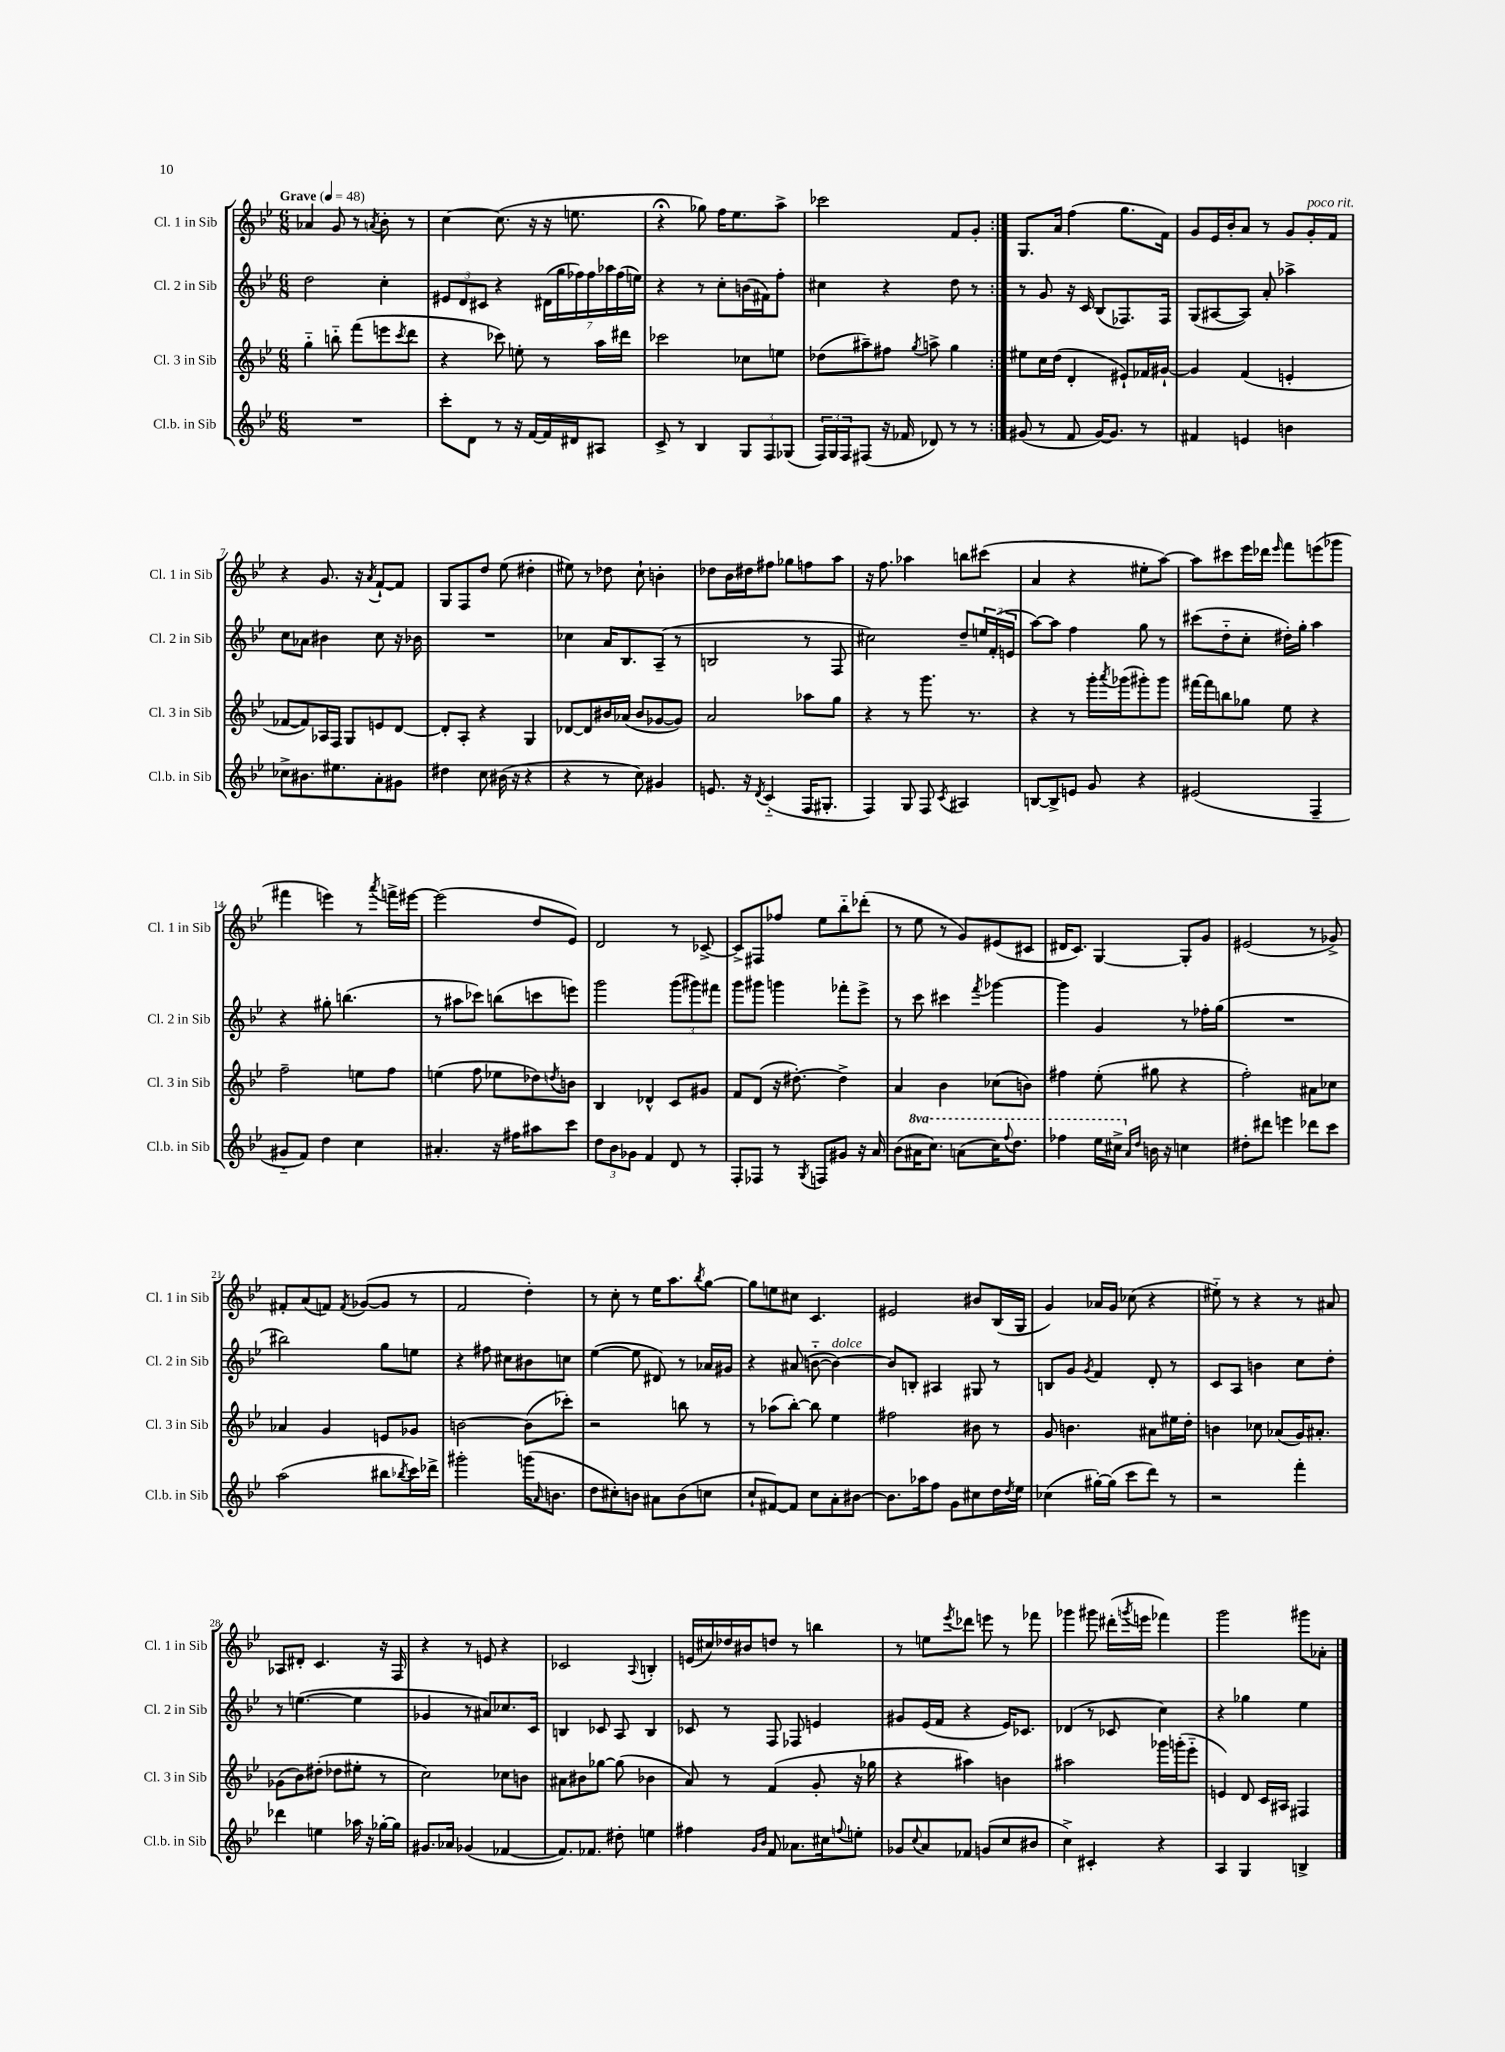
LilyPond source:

<<
\new StaffGroup <<
\new Staff = "s0" \with { instrumentName = "Cl. 1 in Sib" shortInstrumentName = "Cl. 1 in Sib" } {
    \clef treble \key bes \major \numericTimeSignature \time 6/8 \tempo "Grave" 4 = 48
    \repeat volta 2 { aes'4 g'8 r8 \acciaccatura { a'8 } bes'8-. r8 |
    c''4~ c''8.( r16 r16 e''8. |
    r4\fermata ges''8) f''16 ees''8. a''8-> |
    ces'''2 f'8 g'8-. | }
    g8. a'16 f''4( g''8. f'16) |
    g'8 ees'16 bes'16-. a'8 r8 g'8 g'16-.^\markup { \italic "poco rit." } f'16 |
    r4 g'8. r16 \acciaccatura { a'8 } f'8~-! f'8 |
    g8 f8 d''8 ees''8( dis''4-. |
    eis''8) r8 des''8 c''8-! b'4-. |
    des''8 bes'16 dis''16 fis''8 ges''8 f''8 a''8 |
    r16 f''8. aes''4 b''8 cis'''8( |
    a'4 r4 eis''8-. a''8~) |
    a''8 cis'''8 ees'''16 des'''16 \grace { ees'''16 } f'''8 e'''8( ges'''8 |
    fis'''4 e'''4) r8 \acciaccatura { a'''8 } f'''16-> eis'''16~ |
    eis'''2( d''8 ees'8) |
    d'2 r8 ces'8~-> |
    ces'8-> fis8 fes''8 ees''8 bes''8-_ des'''8-.( |
    r8 ees''8 r8 g'8) eis'8( cis'8 |
    dis'16 c'8.) g4~ g8-. g'8 |
    eis'2( r8 ges'8->) |
    fis'8-. a'8( f'8) \acciaccatura { f'8 } ges'8~( ges'8 r8 |
    f'2 d''4-.) |
    r8 c''8-. r8 ees''16 a''8. \acciaccatura { bes''8 } g''8~ |
    g''8 e''8 cis''8 c'4. |
    eis'2 bis'8 bes16( g16 |
    g'4) aes'16 g'16 ces''8( r4 |
    eis''8-_) r8 r4 r8 ais'8 |
    aes8 dis'8-. c'4. r16 f16 |
    r4 r8 e'8 r4 |
    ces'2 \appoggiatura { a8 } b4-. |
    e'16( cis''16) des''16 bis'16 d''8 r8 b''4 |
    r8 e''8 \acciaccatura { ees'''8 } des'''8 e'''8 r8 fes'''8 |
    ges'''4 gis'''8 dis'''16-.( \acciaccatura { g'''8 } e'''16 fes'''4) |
    g'''2 gis'''8 aes'8-. \bar "|." |
}
\new Staff = "s1" \with { instrumentName = "Cl. 2 in Sib" shortInstrumentName = "Cl. 2 in Sib" } {
    \clef treble \key bes \major \numericTimeSignature \time 6/8
    \repeat volta 2 { d''2 c''4-. |
    \tuplet 3/2 { eis'8 d'8 cis'8 } r4 \tuplet 7/4 { dis'16( g''16 fes''16) fes''16 aes''16 fes''16( e''16) } |
    r4 r8 c''8-. b'16( fis'16) f''8-. |
    cis''4 r4 d''8 r8 | }
    r8 g'8 r16 c'16 bes8( fes8.) fes16 |
    g8( ais8~ ais8) a'8-. aes''4-> |
    c''8 aes'8 bis'4 c''8 r16 bes'16 |
    R2. |
    ces''4 a'16 bes8. a8--( r8 |
    b2 r8 f8 |
    cis''2) d''8-- \tuplet 3/2 { e''16 f'16-.( e'16 } |
    a''8~) a''8 f''4 g''8 r8 |
    cis'''8( d''8-_ c''8-. dis''16-.) g''16-. a''4 |
    r4 gis''8-. b''4.( |
    r8 ais''8 ces'''8) b''8( c'''8 e'''8) |
    g'''2 \tuplet 3/2 { g'''8( gis'''8) fis'''8 } |
    g'''8 gis'''8 g'''4 fes'''8-. ees'''8-> |
    r8 c'''8 cis'''4 \acciaccatura { f'''8 } ges'''4~ |
    ges'''4 g'4 r8 fes''16-. g''16( |
    R2. |
    bis''2) g''8 e''8 |
    r4 fis''8 cis''8 bis'8 c''8 |
    ees''4~( ees''8 dis'8) r8 aes'16 gis'16 |
    r4 ais'8( b'8~-_ b'4~^\markup { \italic "dolce" }) |
    b'8 b8-. ais4 gis8 r8 |
    b8 g'8 \acciaccatura { g'8 } f'4 d'8-. r8 |
    c'8 a8 b'4 c''8 d''8-. |
    r8 e''4.~( e''4 |
    ges'4 r8 ais'8) ces''8. c'16 |
    b4 ces'8 a8 b4 |
    ces'8 r8 f8 fes8 e'4 |
    gis'8 ees'16( f'16 r4 ees'16) ces'8. |
    des'4( r8 ces'8 c''4) |
    r4 ges''4 ees''4 \bar "|." |
}
\new Staff = "s2" \with { instrumentName = "Cl. 3 in Sib" shortInstrumentName = "Cl. 3 in Sib" } {
    \clef treble \key bes \major \numericTimeSignature \time 6/8
    \repeat volta 2 { g''4-_ b''8-_ f'''8( e'''8 \acciaccatura { c'''8 } d'''8 |
    r4 ces'''8) e''8-. r8 a''16 dis'''16 |
    ces'''2 ces''8 e''8 |
    des''8( ais''8--) fis''8 \acciaccatura { g''8 } a''8-> g''4 | }
    eis''8 c''16 d''16( d'4-. eis'8-!) fes'16 gis'16~-! |
    gis'4 f'4( e'4-. |
    fes'8~ fes'8) aes16 f16 g8 e'8 d'8~ |
    d'8-. a8-. r4 g4 |
    des'8~ des'8 bis'16 aes'16( bis'8 ges'8~ ges'8) |
    a'2 aes''8 g''8 |
    r4 r8 g'''8. r8. |
    r4 r8 g'''16-. \acciaccatura { a'''8 } ges'''16( gis'''8-.) gis'''8 |
    fis'''16~ fis'''16 b''8 ges''8 ees''8 r4 |
    f''2-- e''8 f''8 |
    e''4( f''8 ees''8 des''8) \acciaccatura { d''8 } b'8 |
    bes4 des'4-^ c'8 gis'8 |
    f'8 d'8( r16 dis''8.~-.) dis''4-> |
    a'4 bes'4 ces''8( b'8) |
    fis''4 ees''8-.( gis''8 r4 |
    f''2-.) ais'8 ces''8 |
    aes'4 g'4 e'8 ges'8 |
    b'2~ b'8( ces'''8-.) |
    r2 b''8 r8 |
    r8 aes''8( bes''8~-.) bes''8 ees''4 |
    fis''2 bis'8 r8 |
    g'8 b'4. ais'8 eis''16 d''16-. |
    b'4 ces''8 aes'8( g'16) ais'8.-. |
    ges'8( bes'8) dis''8-.( des''8 eis''8-. r8 |
    c''2) ces''8 b'8 |
    ais'8 bis'8 ges''8~ ges''8( bes'4 |
    a'8) r8 f'4( g'8-. r16 ges''16 |
    r4 ais''4) b'4 |
    ais''2 ges'''16 g'''16-.( ees'''8-_ |
    e'4) d'8 c'16 ais16 fis4 \bar "|." |
}
\new Staff = "s3" \with { instrumentName = "Cl.b. in Sib" shortInstrumentName = "Cl.b. in Sib" } {
    \clef treble \key bes \major \numericTimeSignature \time 6/8 \set Staff.ottavationMarkups = #ottavation-simple-ordinals
    \repeat volta 2 { R2. |
    c'''8-. d'8 r8 r16 f'16~ f'16 dis'16 ais8 |
    c'8-> r8 bes4 \tuplet 3/2 { g8 f8 ges8( } |
    \tuplet 3/2 { f16) g16 f16 } fis8( r16 fes'16 des'8) r8 r8 | }
    gis'8( r8 f'8 gis'16~) gis'8. r8 |
    fis'4 e'4 b'4 |
    ces''8-> bis'8. eis''8. a'8-. gis'8 |
    dis''4 c''8 bis'16( r16 r4 |
    r4 r8 c''8) gis'4 |
    e'8. r16 \acciaccatura { d'8 } c'4-_( f16 gis8.-. |
    f4) g8 f8 \acciaccatura { c'8 } ais4 |
    b8~ b8-> e'8 g'8 r4 |
    eis'2( f4-- |
    gis'8-_ f'8) d''4 c''4 |
    ais'4.-. r16 fis''16 ais''8 c'''8 |
    \tuplet 3/2 { d''8 bes'8 ges'8 } f'4 d'8 r8 |
    f8-. fes8 r8 \acciaccatura { g8 } f8 gis'8 r16 a'16 |
    bes'8( \ottava #1 ais''16 c'''8.) a''8( c'''16) \appoggiatura { f'''8 } d'''8. |
    fes'''4 ees'''16 cis'''16-> \ottava #0 \grace { a'16 d''16 } b'16 r16 c''!4 |
    dis''8-. dis'''8 e'''4 des'''8 c'''8 |
    a''2( bis''8 \acciaccatura { bes''8 } c'''16) des'''16-> |
    gis'''2-. g'''16( \grace { a'16 } b'8. |
    d''8 cis''8-.) b'8 ais'8 b'8( c''8 |
    c''8-! fis'8~) fis'8 c''8 a'8-. bis'8~ |
    bis'8. aes''16 f''8 g'8 cis''8 d''16 \acciaccatura { d''8 } ees''16 |
    ces''4( gis''16~-.) gis''16( c'''8 d'''8) r8 |
    r2 f'''4-. |
    des'''4 e''4 aes''16 r16 ges''16~-. ges''16 |
    gis'8. aes'16 ges'4( fes'4~ |
    fes'8.) fes'8. dis''8-. e''4 |
    fis''4 \grace { g'16 bes'16 } f'8 aes'8. cis''16 \appoggiatura { f''8 } e''8-. |
    ges'8 \appoggiatura { c''8 } a'8 fes'8 g'8( c''8 bis'8 |
    c''4->) cis'4-. r4 |
    a4 g4 b4-> \bar "|." |
}
>>
>>
